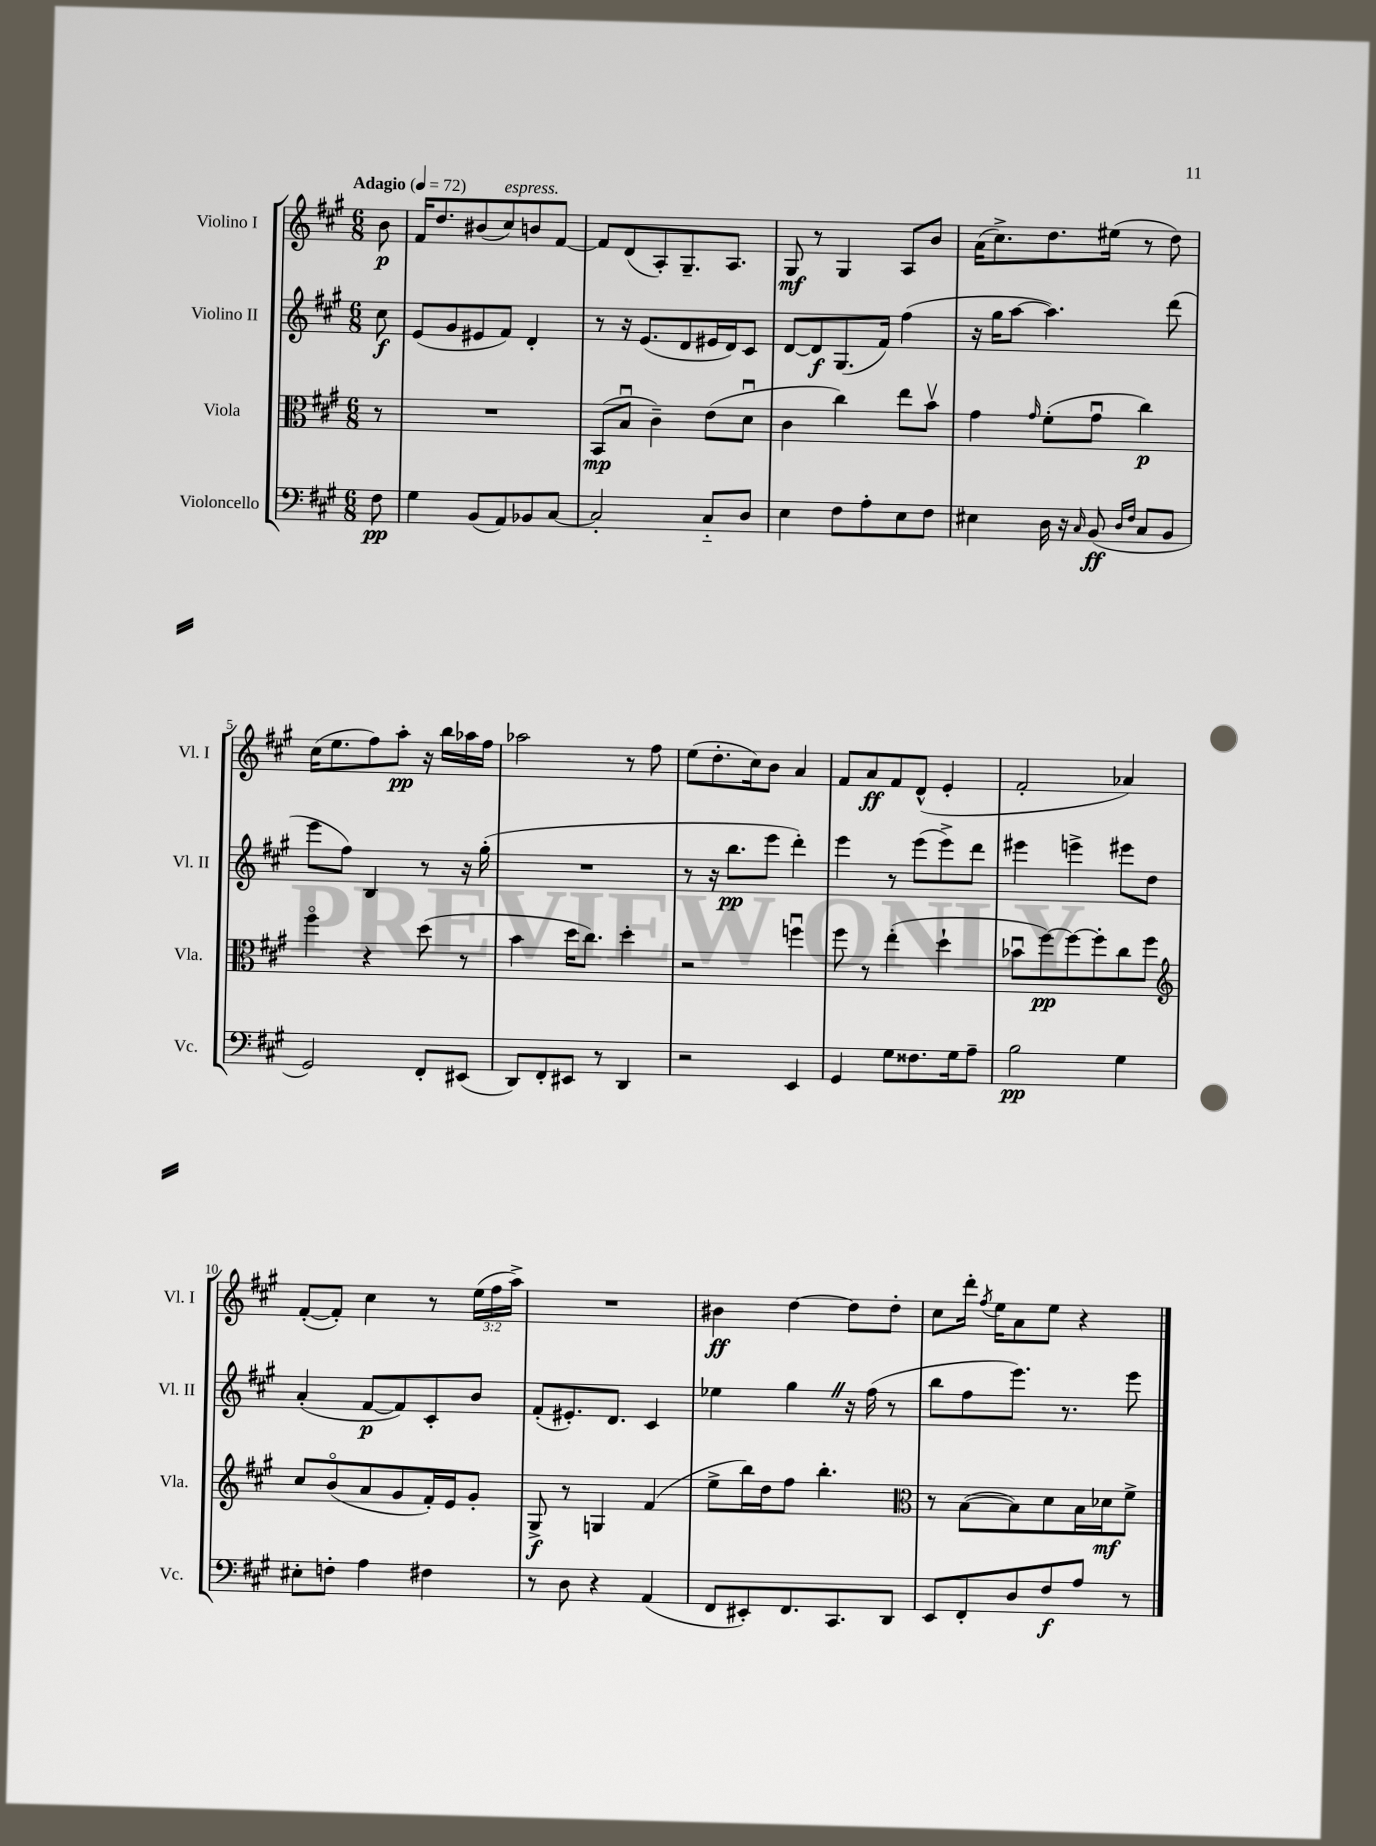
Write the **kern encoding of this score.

**kern	**dynam	**kern	**dynam	**kern	**dynam	**kern	**dynam
*part4	*part4	*part3	*part3	*part2	*part2	*part1	*part1
*staff4	*staff4	*staff3	*staff3	*staff2	*staff2	*staff1	*staff1
*I"Violoncello	*	*I"Viola	*	*I"Violino II	*	*I"Violino I	*
*I'Vc.	*	*I'Vla.	*	*I'Vl. II	*	*I'Vl. I	*
*clefF4	*	*clefC3	*	*clefG2	*	*clefG2	*
*k[f#c#g#]	*	*k[f#c#g#]	*	*k[f#c#g#]	*	*k[f#c#g#]	*
*M6/8	*	*M6/8	*	*M6/8	*	*M6/8	*
*MM72	*	*MM72	*	*MM72	*	*MM72	*
=	=	=	=	=	=	=	=
!	!	!	!	!	!	!LO:TX:a:B:t=Adagio	!
8F#\	pp	8r	.	8cc#\	f	8b\	p
=1	=1	=1	=1	=1	=1	=1	=1
4G#\	.	2.r	.	(8e/L	.	16f#/KL	.
.	.	.	.	.	.	8.dd/	.
.	.	.	.	8g#/	.	.	.
(8BB/L	.	.	.	8e#X/	.	(8b#X/	.
!	!	!	!	!	!	!LO:TX:a:i:t=espress.	!
8AA/)	.	.	.	8f#/J)	.	8cc#/)	.
8BB-X/	.	.	.	4d'/	.	8bn/	.
[8C#/J	.	.	.	.	.	[8f#/J	.
=2	=2	=2	=2	=2	=2	=2	=2
2C#'/]	.	(8BB/L	mp	8r	.	8f#/L]	.
.	.	8Bu/J	.	16r	.	(8d/	.
.	.	.	.	(8.e/L	.	.	.
.	.	4c#~\)	.	.	.	8A'/)	.
.	.	.	.	8d/	.	8.G#~/	.
8C#/L	.	(8e\L	.	16e#X/L	.	.	.
.	.	.	.	16d/J)	.	8.A/J	.
8D/J	.	8du\J	.	8c#/J	.	.	.
=3	=3	=3	=3	=3	=3	=3	=3
4E\	.	4c#\	.	[8d/L	.	8G#/	mf
.	.	.	.	8d/]	f	8r	.
8F#\L	.	4cc#\)	.	(8.G#/	.	4G#/	.
8A'\	.	.	.	.	.	.	.
.	.	.	.	16f#/Jk)	.	.	.
8E\	.	8ee\L	.	(4ff#\	.	8A/L	.
8F#\J	.	8bv\J	.	.	.	8b/J	.
=4	=4	=4	=4	=4	=4	=4	=4
4E#X\	.	4g#\	.	16r	.	(16a\KL	.
.	.	.	.	16gg#\KL	.	8.cc#^\)	.
.	.	.	.	[8aa\J	.	.	.
.	.	16qqg#/	.	.	.	.	.
16D\	.	(8f#'\L	.	4.aa\])	.	8.dd\	.
16r	.	.	.	.	.	.	.
16qqC#/	.	.	.	.	.	.	.
(8BB/	ff	8g#u\J	.	.	.	.	.
.	.	.	.	.	.	(16ee#X\Jk	.
16qqD/LL	.	.	.	.	.	.	.
16qqF#/JJ	.	.	.	.	.	.	.
8C#/L	.	4cc#\)	p	.	.	8r	.
8BB/J	.	.	.	(8ddd\	.	8dd\)	.
!!LO:LB:g=z
=5	=5	=5	=5	=5	=5	=5	=5
2GG#/)	.	4ff#\	.	8eee\L	.	(16cc#\KL	.
.	.	.	.	.	.	8.ee\	.
.	.	.	.	8ff#\J)	.	.	.
.	.	4r	.	4B/	.	8ff#\)	.
.	.	.	.	.	.	8aa'\J	pp
8FF#'/L	.	(8dd\	.	8r	.	16r	.
.	.	.	.	.	.	16bb\LL	.
(8EE#X/J	.	8r	.	16r	.	16aa-X\	.
.	.	.	.	(16gg#'\	.	16ff#\JJ	.
=6	=6	=6	=6	=6	=6	=6	=6
8DD/L)	.	4b\	.	2.r	.	2aa-X\	.
8FF#'/	.	.	.	.	.	.	.
8EE#X/J	.	16dd\KL	.	.	.	.	.
.	.	8.cc#\J)	.	.	.	.	.
8r	.	.	.	.	.	.	.
4DD/	.	4dd'\	.	.	.	8r	.
.	.	.	.	.	.	8ff#\	.
=7	=7	=7	=7	=7	=7	=7	=7
2r	.	2r	.	8r	.	(8ee\L	.
.	.	.	.	16r	.	8.dd'\	.
.	.	.	.	8.bb\L	pp	.	.
.	.	.	.	.	.	16cc#\k)	.
.	.	.	.	8eee\J	.	8b\J	.
4EE/	.	4ffnu\	.	4ddd'\)	.	4a/	.
=8	=8	=8	=8	=8	=8	=8	=8
4GG#/	.	8ff#\	.	4eee\	.	8f#/L	.
.	.	8r	.	.	.	8a/	ff
8G#\L	.	(4ee'\	.	8r	.	8f#/	.
8.F##X\	.	.	.	(8eee\L	.	(8d^^/J	.
.	.	4dd`\	.	8eee^\)	.	4e'/	.
16G#\k	.	.	.	.	.	.	.
8A~\J	.	.	.	8ddd\J	.	.	.
=9	=9	=9	=9	=9	=9	=9	=9
2B\	pp	8b-Xu\L	.	4eee#X\	.	2f#'/	.
.	.	[8ff#\)	pp	.	.	.	.
.	.	8ff#\_	.	4eeen^\	.	.	.
.	.	8ff#'\]	.	.	.	.	.
4G#\	.	8cc#\	.	8eee#X\L	.	4a-X/)	.
.	.	8ff#\J	.	8dd\J	.	.	.
!!LO:LB:g=z
=10	=10	=10	=10	=10	=10	=10	=10
*	*	*clefG2	*	*	*	*	*
8E#X'\L	.	8cc#/L	.	(4a'/	.	([8f#'/L	.
8Fn'\J	.	(8b/	.	.	.	8f#'/J])	.
4A\	.	8a/	.	[8f#/L	p	4cc#\	.
.	.	8g#/	.	8f#/])	.	.	.
4F#X\	.	16f#'/L)	.	8c#'/	.	8r	.
.	.	16e/J	.	.	.	.	.
.	.	8g#'/J	.	8b/J	.	(24ee\LL	.
.	.	.	.	.	.	24ff#\	.
.	.	.	.	.	.	24aa^\JJ)	.
=11	=11	=11	=11	=11	=11	=11	=11
8r	.	8G#^/	f	(8f#'/L	.	2.r	.
8D\	.	8r	.	8.e#X'/)	.	.	.
4r	.	4Gn/	.	.	.	.	.
.	.	.	.	8.d/J	.	.	.
(4AA/	.	(4f#/	.	4c#/	.	.	.
=12	=12	=12	=12	=12	=12	=12	=12
8FF#/L	.	8ee^\L	.	4ee-X\	.	4b#X\	ff
8EE#X'/)	.	16bb\L)	.	.	.	.	.
.	.	16dd\J	.	.	.	.	.
8.FF#/	.	8ff#\J	.	4gg#Z\	.	[4dd\	.
.	.	4.bb'\	.	.	.	.	.
8.CC#/	.	.	.	.	.	.	.
.	.	.	.	16r	.	8dd\L]	.
.	.	.	.	(16ff#\	.	.	.
8DD/J	.	.	.	8r	.	8dd'\J	.
=13	=13	=13	=13	=13	=13	=13	=13
*	*	*clefC3	*	*	*	*	*
8EE/L	.	8r	.	8bb\L	.	8cc#\L	.
8FF#'/	.	([8B\L	.	8ff#\	.	16ddd'\Jk	.
.	.	.	.	.	.	8qff#/	.
.	.	.	.	.	.	16ee\KL	.
8D/	.	8B\])	.	8.eee\J)	.	8a\	.
8F#/	f	8d\	.	.	.	8ee\J	.
.	.	.	.	8.r	.	.	.
8A/J	.	16B\L	.	.	.	4r	.
.	.	16d-X\J	mf	.	.	.	.
8r	.	8f#^\J	.	8eee\	.	.	.
==	==	==	==	==	==	==	==
*-	*-	*-	*-	*-	*-	*-	*-
